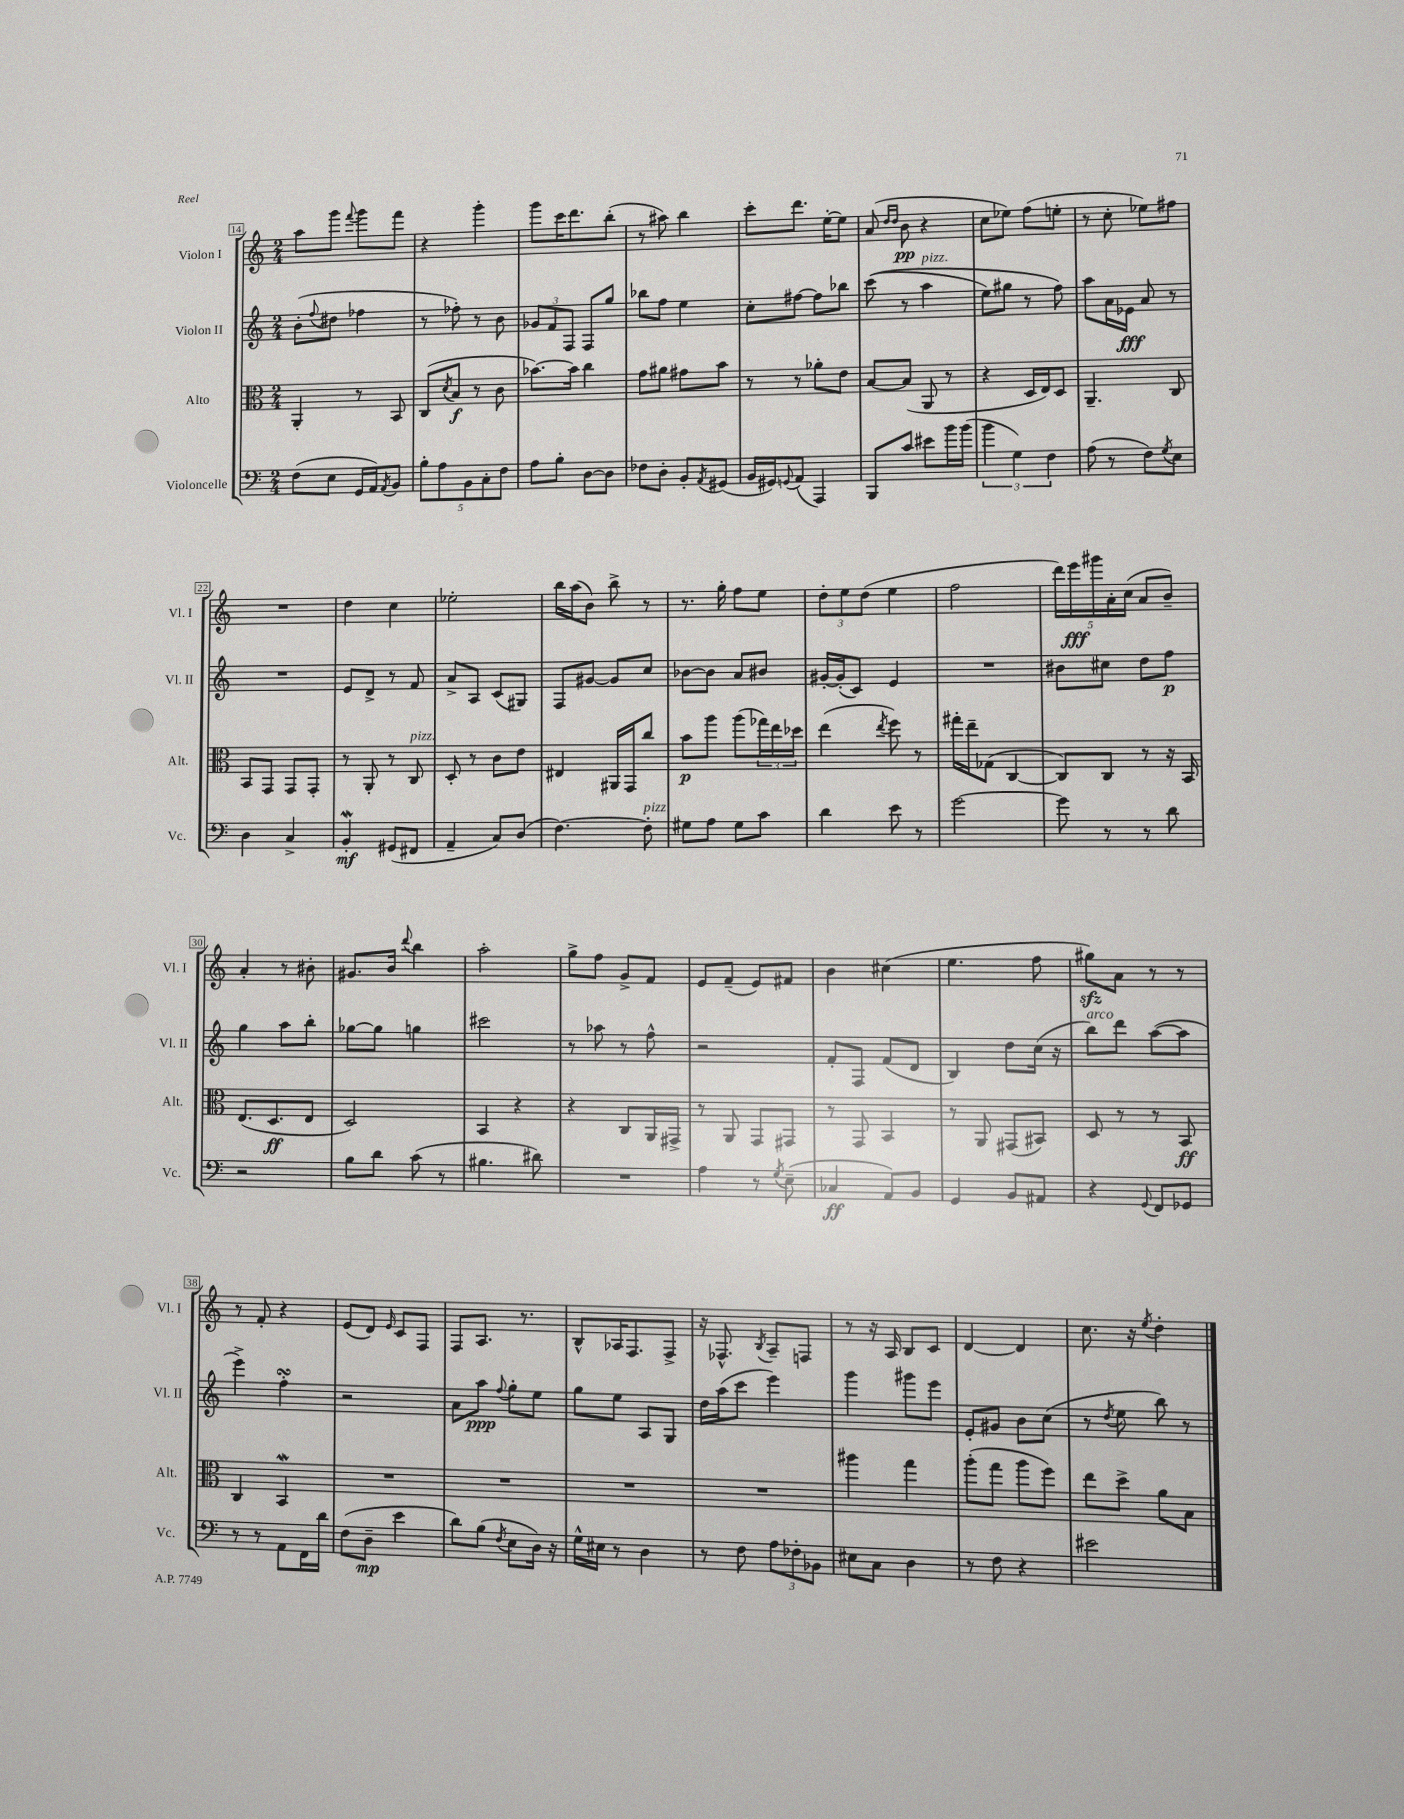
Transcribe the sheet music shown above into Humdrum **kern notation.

**kern	**dynam	**kern	**dynam	**kern	**dynam	**kern	**dynam
*part4	*part4	*part3	*part3	*part2	*part2	*part1	*part1
*staff4	*staff4	*staff3	*staff3	*staff2	*staff2	*staff1	*staff1
*I"Violoncelle	*	*I"Alto	*	*I"Violon II	*	*I"Violon I	*
*I'Vc.	*	*I'Alt.	*	*I'Vl. II	*	*I'Vl. I	*
*clefF4	*	*clefC3	*	*clefG2	*	*clefG2	*
*k[]	*	*k[]	*	*k[]	*	*k[]	*
*M2/4	*	*M2/4	*	*M2/4	*	*M2/4	*
=14	=14	=14	=14	=14	=14	=14	=14
(8F\L	.	4AA'/	.	(8b'\L	.	8aa\L	.
.	.	.	.	8qqff/	.	.	.
8E\J	.	.	.	8dd#X\J	.	8ggg\J	.
.	.	.	.	.	.	8qqfff/	.
16GG/LL	.	8r	.	4ff-X\	.	8ggg\L	.
16AA/J)	.	.	.	.	.	.	.
8qAA/	.	.	.	.	.	.	.
8BB/J	.	8BB/	.	.	.	8fff\J	.
=15	=15	=15	=15	=15	=15	=15	=15
10B'\L	.	(8C/L	.	8r	.	4r	.
10A\	.	.	.	.	.	.	.
.	.	8qd/	.	.	.	.	.
.	.	8B/J	f	8ff-X'\)	.	.	.
10BB\	.	.	.	.	.	.	.
.	.	8r	.	8r	.	4ggg'\	.
10C'\	.	.	.	.	.	.	.
.	.	8c\	.	8b\	.	.	.
10F\J	.	.	.	.	.	.	.
=16	=16	=16	=16	=16	=16	=16	=16
8A\L	.	[8.b-X\L)	.	12g-X/L	.	8ggg\L	.
.	.	.	.	12f/	.	.	.
8B'\J	.	.	.	.	.	16ccc\K	.
.	.	.	.	12F/J	.	.	.
.	.	16b-\Jk]	.	.	.	8.ddd\	.
[8D\L	.	4cc\	.	8F/L	.	.	.
8D\J]	.	.	.	8gg/J	.	(8bb'\J	.
=17	=17	=17	=17	=17	=17	=17	=17
8F-X\L	.	8g\L	.	8bb-X\L	.	8r	.
8D'\J	.	8a#X\J	.	8ff\J	.	8aa#X\)	.
8BB'/L	.	8g#X\L	.	4ee\	.	4bb\	.
8qAA/	.	.	.	.	.	.	.
(8GG#X/J	.	8b\J	.	.	.	.	.
=18	=18	=18	=18	=18	=18	=18	=18
16BB/LL	.	8r	.	8cc'\L	.	8ccc'\L	.
16GG#X/J)	.	.	.	.	.	.	.
8qqGGn/	.	.	.	.	.	.	.
(8AA/J	.	8r	.	[8ff#X\J	.	8.ddd\J	.
4AAA/)	.	8a-X'\L	.	8ff#\L]	.	.	.
.	.	.	.	.	.	[16ee'\KL	.
.	.	8e\J	.	8bb-X\J	.	8ee\J]	.
=19	=19	=19	=19	=19	=19	=19	=19
8BBB/L	.	[8B/L	.	((8ccc\	.	(8a/	.
.	.	.	.	.	.	16qqdd/LL	.
.	.	.	.	.	.	16qqdd/JJ	.
8c/J	.	(8B/J]	.	8r	.	8b\	pp
!	!	!	!	!LO:TX:a:i:t=pizz.	!	!	!
8e#X\L	.	8AA/	.	4aa\	.	4r	.
16b\L	.	8r	.	.	.	.	.
(16b\JJ	.	.	.	.	.	.	.
=20	=20	=20	=20	=20	=20	=20	=20
6b\	.	4r	.	8ee\L)	.	8cc\L	.
.	.	.	.	8gg#X\J	.	8ee-X\J)	.
6G\)	.	.	.	.	.	.	.
.	.	16D/LL	.	8r	.	(8ff\L	.
.	.	16E/J)	.	.	.	.	.
6F\	.	.	.	.	.	.	.
.	.	8D/J	.	8ff\)	.	8een'\J	.
=21	=21	=21	=21	=21	=21	=21	=21
(8A\	.	4.AA~/	.	8aa\L	.	8r	.
8r	.	.	.	16a\L	.	8cc'\	.
.	.	.	.	16e-X\JJ	fff	.	.
8F\L)	.	.	.	8a/	.	8ee-X\L)	.
8qG/	.	.	.	.	.	.	.
8E\J	.	8C/	.	8r	.	8ff#X\J	.
!!LO:LB:g=z
=22	=22	=22	=22	=22	=22	=22	=22
4D\	.	8BB/L	.	2r	.	2r	.
.	.	8GG/J	.	.	.	.	.
4C^/	.	8GG/L	.	.	.	.	.
.	.	8GG'/J	.	.	.	.	.
=23	=23	=23	=23	=23	=23	=23	=23
4BBW'/	mf	8r	.	8e/L	.	4dd\	.
.	.	8AA'/	.	8d^/J	.	.	.
(8GG#X/L	.	8r	.	8r	.	4cc\	.
!	!	!LO:TX:a:i:t=pizz.	!	!	!	!	!
8FF#X/J	.	8C/	.	8f/	.	.	.
=24	=24	=24	=24	=24	=24	=24	=24
4AA~/	.	8D'/	.	8a^/L	.	2ee-X'\	.
.	.	8r	.	8A/J	.	.	.
8C/L)	.	8c\L	.	(8c/L	.	.	.
(8D/J	.	8e\J	.	8G#X/J)	.	.	.
=25	=25	=25	=25	=25	=25	=25	=25
[4.F\)	.	4E#X/	.	8F/L	.	16bb\LL	.
.	.	.	.	.	.	(16aa\J	.
.	.	.	.	[8g#X/J	.	8b\J)	.
.	.	16AA#X/LL	.	8g#/L]	.	8bb^\	.
.	.	16GG/J	.	.	.	.	.
!LO:TX:a:i:t=pizz.	!	!	!	!	!	!	!
8F'\]	.	8cc/J	.	8cc/J	.	8r	.
=26	=26	=26	=26	=26	=26	=26	=26
8G#X\L	.	8b\L	p	[8b-X\L	.	8.r	.
8A\J	.	8aa\J	.	8b-\J]	.	.	.
.	.	.	.	.	.	16gg'\	.
8G#\L	.	(8aa\L	.	8a/L	.	8ff\L	.
8c\J	.	24gg-X\L)	.	8b#X/J	.	8ee\J	.
.	.	24ee\	.	.	.	.	.
.	.	24dd-X\JJ	.	.	.	.	.
=27	=27	=27	=27	=27	=27	=27	=27
4d\	.	(4ee\	.	[16g#X'/LL	.	12dd'\L	.
.	.	.	.	(16g#'/J]	.	.	.
.	.	.	.	.	.	12ee\	.
.	.	.	.	8c/J)	.	.	.
.	.	.	.	.	.	(12dd\J	.
.	.	8qee/	.	.	.	.	.
8e\	.	8ff\)	.	4e/	.	4ee\	.
8r	.	8r	.	.	.	.	.
=28	=28	=28	=28	=28	=28	=28	=28
[2g\	.	16gg#X'\LL	.	2r	.	2ff\	.
.	.	16ee~\J	.	.	.	.	.
.	.	(8G-X\J	.	.	.	.	.
.	.	[4C/	.	.	.	.	.
=29	=29	=29	=29	=29	=29	=29	=29
8g\]	.	8C/L])	.	8b#X\L	.	20ddd\LL)	.
.	.	.	.	.	.	20eee\	fff
.	.	.	.	.	.	20ggg#X\	.
8r	.	8C/J	.	8cc#X\J	.	.	.
.	.	.	.	.	.	20a'\	.
.	.	.	.	.	.	(20cc\JJ	.
8r	.	8r	.	8dd\L	.	8a/L	.
8d\	.	16r	.	8ff\J	p	8b~/J)	.
.	.	16BB/	.	.	.	.	.
!!LO:LB:g=z
=30	=30	=30	=30	=30	=30	=30	=30
2r	.	(8.E/L	.	4gg\	.	4a'/	.
.	.	8.D/	ff	.	.	.	.
.	.	.	.	8aa\L	.	8r	.
.	.	8E/J	.	8bb'\J	.	8b#X'\	.
=31	=31	=31	=31	=31	=31	=31	=31
8B\L	.	2D/)	.	[8gg-X\L	.	8.g#X/L	.
8d\J	.	.	.	8gg-\J]	.	.	.
.	.	.	.	.	.	16b/Jk	.
.	.	.	.	.	.	8qqddd/	.
(8c\	.	.	.	4ggn\	.	4bb\	.
8r	.	.	.	.	.	.	.
=32	=32	=32	=32	=32	=32	=32	=32
4.B#X\	.	4BB/	.	2ccc#X\	.	2aa'\	.
.	.	4r	.	.	.	.	.
8d#X\)	.	.	.	.	.	.	.
=33	=33	=33	=33	=33	=33	=33	=33
2r	.	4r	.	8r	.	8gg^\L	.
.	.	.	.	8aa-X\	.	8ff\J	.
.	.	8C/L	.	8r	.	8g^/L	.
.	.	16AA/L	.	8ff^^\	.	8f/J	.
.	.	16GG#X^/JJ	.	.	.	.	.
=34	=34	=34	=34	=34	=34	=34	=34
4A\	.	8r	.	2r	.	8e/L	.
.	.	8AA/	.	.	.	(8f~/J	.
8r	.	8GG/L	.	.	.	8e/L)	.
8qG/	.	.	.	.	.	.	.
(8E~\	.	8GG#X/J	.	.	.	8f#X/J	.
=35	=35	=35	=35	=35	=35	=35	=35
4C-X/	ff	8r	.	8f'/L	.	4b\	.
.	.	8GG/	.	8F/J	.	.	.
8AA/L)	.	4BB/	.	(8f/L	.	(4cc#X\	.
8BB/J	.	.	.	8d/J	.	.	.
=36	=36	=36	=36	=36	=36	=36	=36
4GG/	.	8r	.	4B/)	.	4.ee\	.
.	.	8AA/	.	.	.	.	.
8BB/L	.	(8GG#X/L	.	8dd\L	.	.	.
8AA#X/J	.	8BB#X/J)	.	(16cc\Jk	.	8ff\	.
.	.	.	.	16r	.	.	.
=37	=37	=37	=37	=37	=37	=37	=37
!	!	!	!	!LO:TX:a:i:t=arco	!	!	!
4r	.	8D/	.	8bb\L)	.	8gg#Xzz\L)	.
.	.	8r	.	8ddd\J	.	8a\J	.
8qqGG/	.	.	.	.	.	.	.
8FF/L	.	8r	.	([8aa\L	.	8r	.
8GG-X/J	.	8BB/	ff	8aa\J]	.	8r	.
!!LO:LB:g=z
=38	=38	=38	=38	=38	=38	=38	=38
8r	.	4C/	.	4eee^\)	.	8r	.
8r	.	.	.	.	.	8f'/	.
8AA\L	.	4BBW/	.	4ffsSSs'\	.	4r	.
16FF\L	.	.	.	.	.	.	.
16d\JJ	.	.	.	.	.	.	.
=39	=39	=39	=39	=39	=39	=39	=39
(8F\L	.	2r	.	2r	.	(8e/L	.
8D~\J	mp	.	.	.	.	8d/J)	.
.	.	.	.	.	.	16qqe/	.
4e\	.	.	.	.	.	8c/L	.
.	.	.	.	.	.	8F/J	.
=40	=40	=40	=40	=40	=40	=40	=40
8d\L)	.	2r	.	8a\L	.	8F/L	.
(8B\J	.	.	.	8aa\J	ppp	8.A/J	.
8qF/	.	.	.	8qqff/	.	.	.
8E\L	.	.	.	8gg'\L	.	.	.
.	.	.	.	.	.	8.r	.
16D\Jk)	.	.	.	8ee\J	.	.	.
16r	.	.	.	.	.	.	.
=41	=41	=41	=41	=41	=41	=41	=41
16G^^\LL	.	2r	.	8gg\L	.	8B^^/L	.
16E#X\JJ	.	.	.	.	.	.	.
8r	.	.	.	8ee\J	.	16A-X/K	.
.	.	.	.	.	.	8.F/	.
4D\	.	.	.	8A/L	.	.	.
.	.	.	.	8G/J	.	8F^/J	.
=42	=42	=42	=42	=42	=42	=42	=42
8r	.	2r	.	16dd\LL	.	16r	.
.	.	.	.	(16aa\J	.	8.F-X^^/	.
8F\	.	.	.	8ccc\J	.	.	.
.	.	.	.	.	.	8qB/	.
12A\L	.	.	.	4eee\)	.	8A~/L	.
12F-X'\	.	.	.	.	.	.	.
.	.	.	.	.	.	8Fn/J	.
12BB-X\J	.	.	.	.	.	.	.
=43	=43	=43	=43	=43	=43	=43	=43
8E#X\L	.	4aa#X\	.	4ggg\	.	8r	.
8C\J	.	.	.	.	.	16r	.
.	.	.	.	.	.	16A/	.
4D\	.	4gg\	.	8ggg#X\L	.	8B/L	.
.	.	.	.	8eee\J	.	8c/J	.
=44	=44	=44	=44	=44	=44	=44	=44
8r	.	(8aa'\L	.	8e'/L	.	[4d/	.
8F\	.	8gg\J	.	8g#X/J	.	.	.
4r	.	8aa\L	.	8b\L	.	4d/]	.
.	.	8ff\J)	.	(8cc\J	.	.	.
=45	=45	=45	=45	=45	=45	=45	=45
2e#X\	.	8ee\L	.	8r	.	8.cc\	.
.	.	.	.	8qdd/	.	.	.
.	.	8dd^\J	.	8ee\	.	.	.
.	.	.	.	.	.	16r	.
.	.	.	.	.	.	8qee/	.
.	.	8a\L	.	8bb\)	.	4dd'\	.
.	.	8B\J	.	8r	.	.	.
==	==	==	==	==	==	==	==
*-	*-	*-	*-	*-	*-	*-	*-
